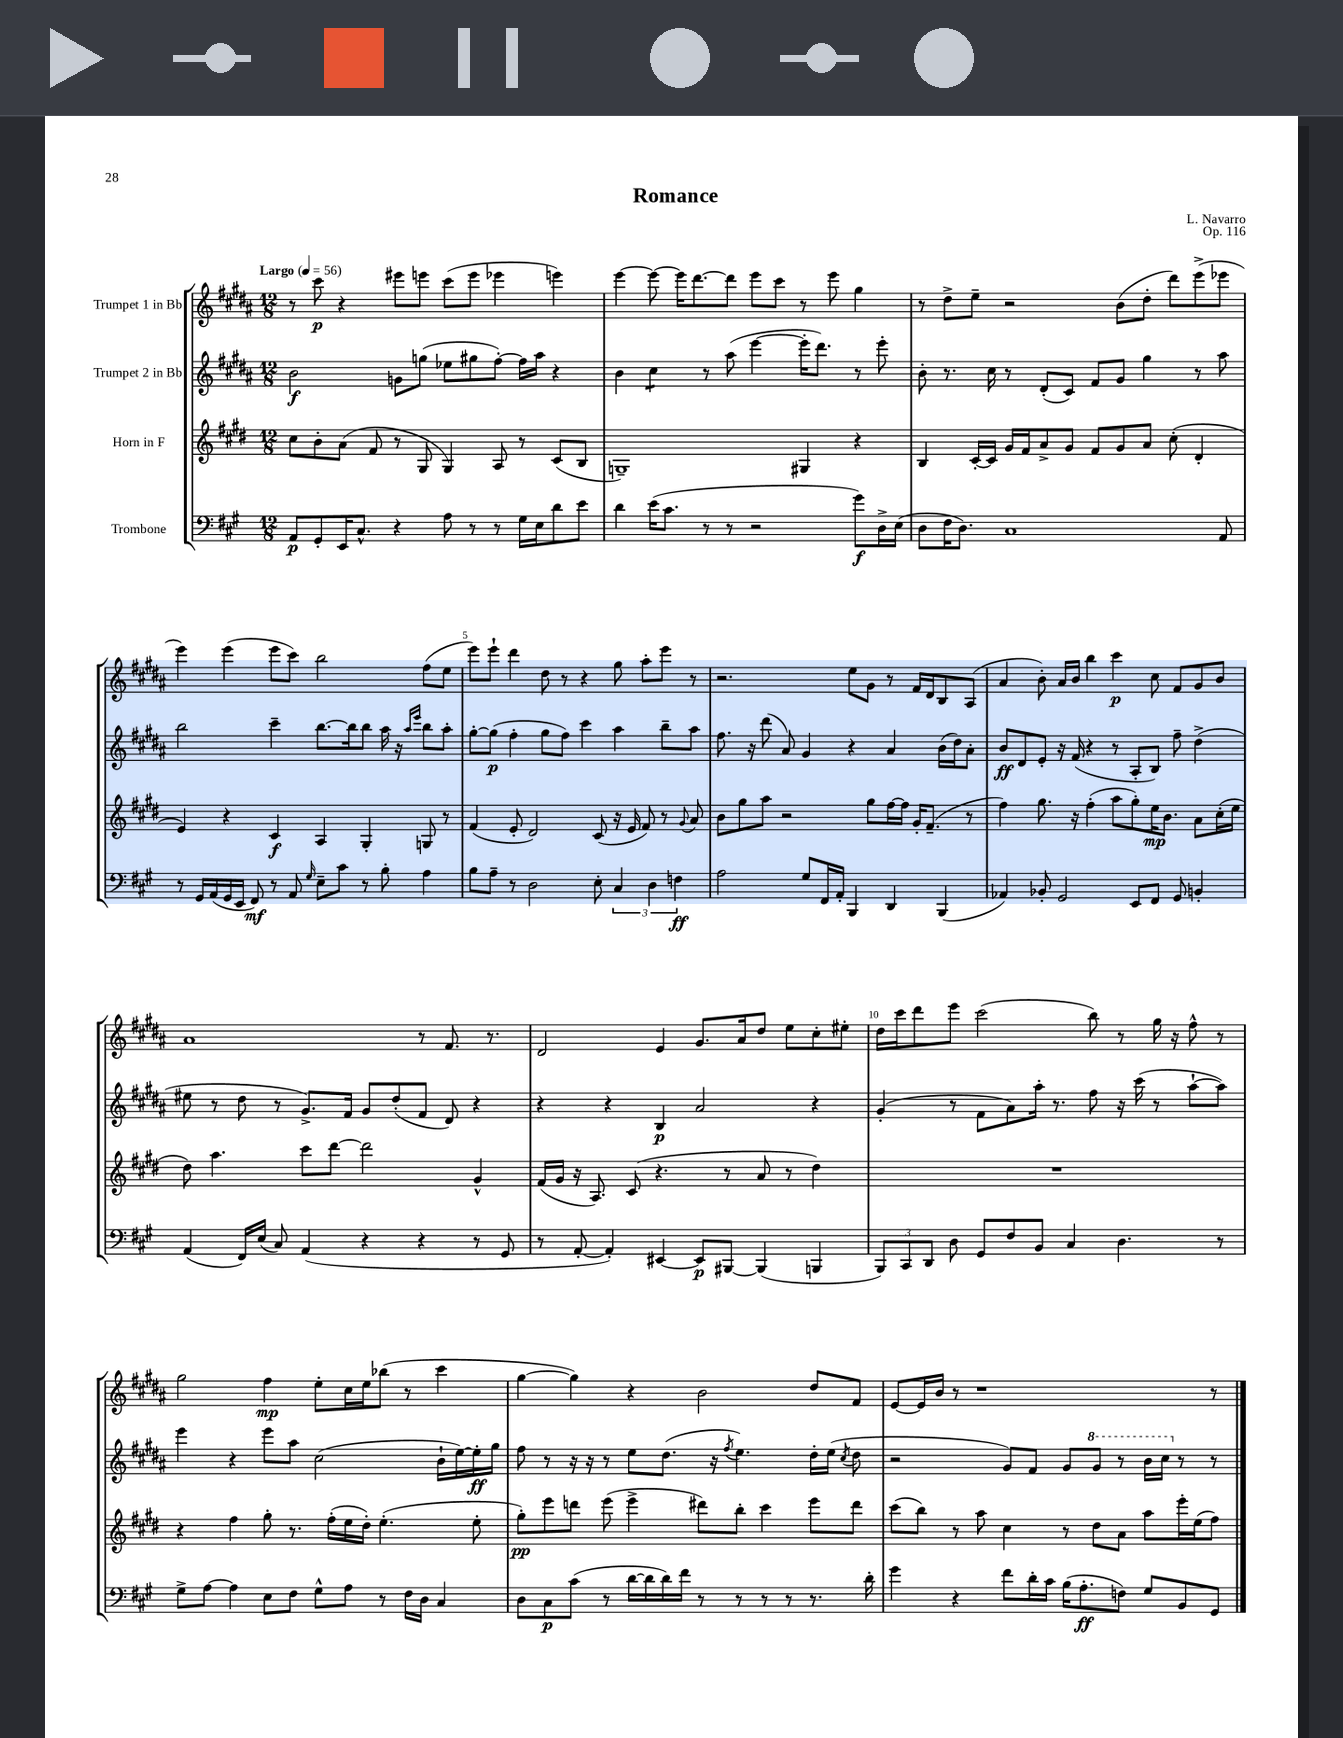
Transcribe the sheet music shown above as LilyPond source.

\header { title = "Romance" composer = "L. Navarro" opus = "Op. 116" }
<<
\new StaffGroup <<
\new Staff = "s0" \with { instrumentName = "Trumpet 1 in Bb" } {
    \clef treble \key b \major \numericTimeSignature \time 12/8 \tempo "Largo" 4 = 56
    \autoBeamOff r8 cis'''8\p r4 eis'''8[ e'''8] cis'''8[( e'''8] ees'''4 e'''4) |
    e'''4~ e'''8~ e'''16[ dis'''8.~ dis'''8] e'''8[ cis'''8] r8 e'''8 gis''4 |
    r8 dis''8[-> e''8]-- r2 b'8[( dis''8]-. dis'''8[) e'''8->( ees'''8] |
    e'''4) e'''4( e'''8[ cis'''8]) b''2 fis''8[( e''8] |
    e'''8[) e'''8]-! dis'''4 dis''8 r8 r4 gis''8 ais''8[-. e'''8] r8 |
    r2. e''8[ gis'8] r8 fis'16[ dis'16 b8 ais8]( |
    ais'4 b'8-.) ais'16[ b'16] b''4 cis'''4\p cis''8 fis'8[ gis'8 b'8] |
    ais'1 r8 fis'8. r8. |
    dis'2 e'4 gis'8.[ ais'16 dis''8] e''8[ cis''8-. eis''8]-. |
    dis''16[ cis'''16 dis'''8 e'''8] cis'''2( b''8) r8 gis''16 r16 fis''8-^ r8 |
    gis''2 fis''4\mp e''8[-. cis''16 e''16 bes''8]( r8 cis'''4 |
    gis''4~ gis''4) r4 b'2 dis''8[ fis'8] |
    e'8[~ e'16 b'16] r8 r1 r8 \bar "|." |
}
\new Staff = "s1" \with { instrumentName = "Trumpet 2 in Bb" } {
    \clef treble \key b \major \numericTimeSignature \time 12/8
    \autoBeamOff b'2\f g'8[ g''8]( ees''8[ gis''8 fis''8]~-.) fis''16[ ais''16] r4 |
    b'4 cis''4:8 r8 ais''8( e'''4~ e'''16[-. dis'''8.]) r8 e'''8-. |
    b'8-. r8. cis''16 r8 dis'8[-.( cis'8]) fis'8[ gis'8] gis''4 r8 ais''8 |
    b''2 cis'''4-- b''8.[~ b''16 b''8] ais''16 r16 \grace { ais''16[ e'''16] } b''8[ ais''8]-. |
    gis''8[~-. gis''8]\p( fis''4-. gis''8[ fis''8]) cis'''4 ais''4 b''8[-- ais''8] |
    fis''8. r16 dis'''8( ais'8) gis'4 r4 ais'4 b'16[( dis''16) ais'8]-. |
    b'8[\ff dis'8 e'8]-. r16 fis'16( r4 r8 ais8[-. b8]) fis''8-- dis''4->( |
    eis''8 r8 dis''8 r8 gis'8.[->) fis'16] gis'8[ dis''8-.( fis'8] dis'8) r4 |
    r4 r4 b4\p ais'2 r4 |
    gis'4-.( r8 fis'8[ ais'8) ais''16]-. r8. fis''8 r16 cis'''16( r8 ais''8[~-! ais''8]) |
    e'''4 r4 e'''8[ ais''8] cis''2( b'16[-! e''16~) e''16-.\ff gis''16] |
    fis''8 r8 r16 r16 r8 e''8[ dis''8.]( r16 \acciaccatura { fis''8 } e''4.) dis''16[-. e''16]( \acciaccatura { cis''8 } dis''8 |
    r2 gis'8[) fis'8] gis'8[ \ottava #1 gis''8] r8 b''16[ cis'''16] \ottava #0 r8 r8 \bar "|." |
}
\new Staff = "s2" \with { instrumentName = "Horn in F" } {
    \clef treble \key e \major \numericTimeSignature \time 12/8
    \autoBeamOff cis''8[ b'8-. a'8]( fis'8 r8 gis8 gis4) a8 r8 cis'8[( b8] |
    g1--) gis4 r4 |
    b4 cis'16[~-. cis'16] gis'16[ fis'16 a'8-> gis'8] fis'8[ gis'8 a'8] cis''8-.( dis'4-. |
    e'4) r4 cis'4\f a4 gis4-. g8 r8 |
    fis'4( e'8-. dis'2) cis'8( r16 e'16 fis'8) r8 \appoggiatura { gis'8 } a'8 |
    b'8[ gis''8 a''8] r2 gis''8[ fis''16~ fis''16] gis'16[-. fis'8.]--( r8 |
    fis''4) gis''8. r16 fis''4-.( a''8[ gis''8-.) e''16\mp b'8.] a'8[ cis''16-.( e''16] |
    dis''8) a''4. cis'''8[ dis'''8]~ dis'''2 gis'4-^ |
    fis'16[( gis'16] r16 a8.) cis'8( r4. r8 a'8 r8 dis''4) |
    R1. |
    r4 fis''4 gis''8-. r8. fis''16[-.( e''16 dis''16]-.) e''4.-.( e''8-. |
    gis''8[-.\pp) e'''8 d'''8] e'''8( e'''4-> dis'''8[) b''8]-. cis'''4 e'''8[ dis'''8] |
    cis'''8[( b''8]) r8 a''8 cis''4 r8 dis''8[ a'8] a''8[ e'''16-. e''16( fis''8]) \bar "|." |
}
\new Staff = "s3" \with { instrumentName = "Trombone" } {
    \clef bass \key a \major \numericTimeSignature \time 12/8
    \autoBeamOff a,8[\p gis,8-. e,16 cis8.]-^ r4 a8 r8 r8 gis16[ e16 d'8 e'8] |
    d'4 e'16[( cis'8.] r8 r8 r2 gis'8[\f) d16-> e16]( |
    d8[ fis16 d8.]) cis1 a,8 |
    r8 gis,16[ a,16( gis,16 e,16] fis,8\mf) r8 a,8 \grace { gis16 } e8[-- cis'8] r8 b8-. a4 |
    b8[ a8]-- r8 d2 e8-. \tuplet 3/2 { cis4 d4 f4\ff } |
    a2 gis8[ fis,16 a,16]-. b,,4 d,4 b,,4( |
    aes,4) bes,8-. gis,2 e,8[ fis,8] gis,8 b,4-. |
    a,4( fis,16[) e16]( cis8) a,4( r4 r4 r8 gis,8 |
    r8 a,8~-. a,4-.) eis,4~ eis,8[\p bis,,8]~ bis,,4( b,,4 |
    \tuplet 3/2 { b,,8[) cis,8 d,8] } d8 gis,8[ fis8 b,8] cis4 d4. r8 |
    gis8[-> a8]~ a4 e8[ fis8] gis8[-^ a8] r8 fis16[ d16] cis4 |
    d8[ cis8\p cis'8]( r8 d'16[~ d'16 d'16) fis'16] r8 r8 r8 r8 r8. d'16-. |
    gis'4 r4 fis'8[ d'16-. cis'16] b16[( a8.-.\ff f8]) gis8[ b,8 gis,8] \bar "|." |
}
>>
>>
\layout { \context { \Score \override BarNumber.break-visibility = ##(#f #t #t) barNumberVisibility = #(every-nth-bar-number-visible 5) } }
